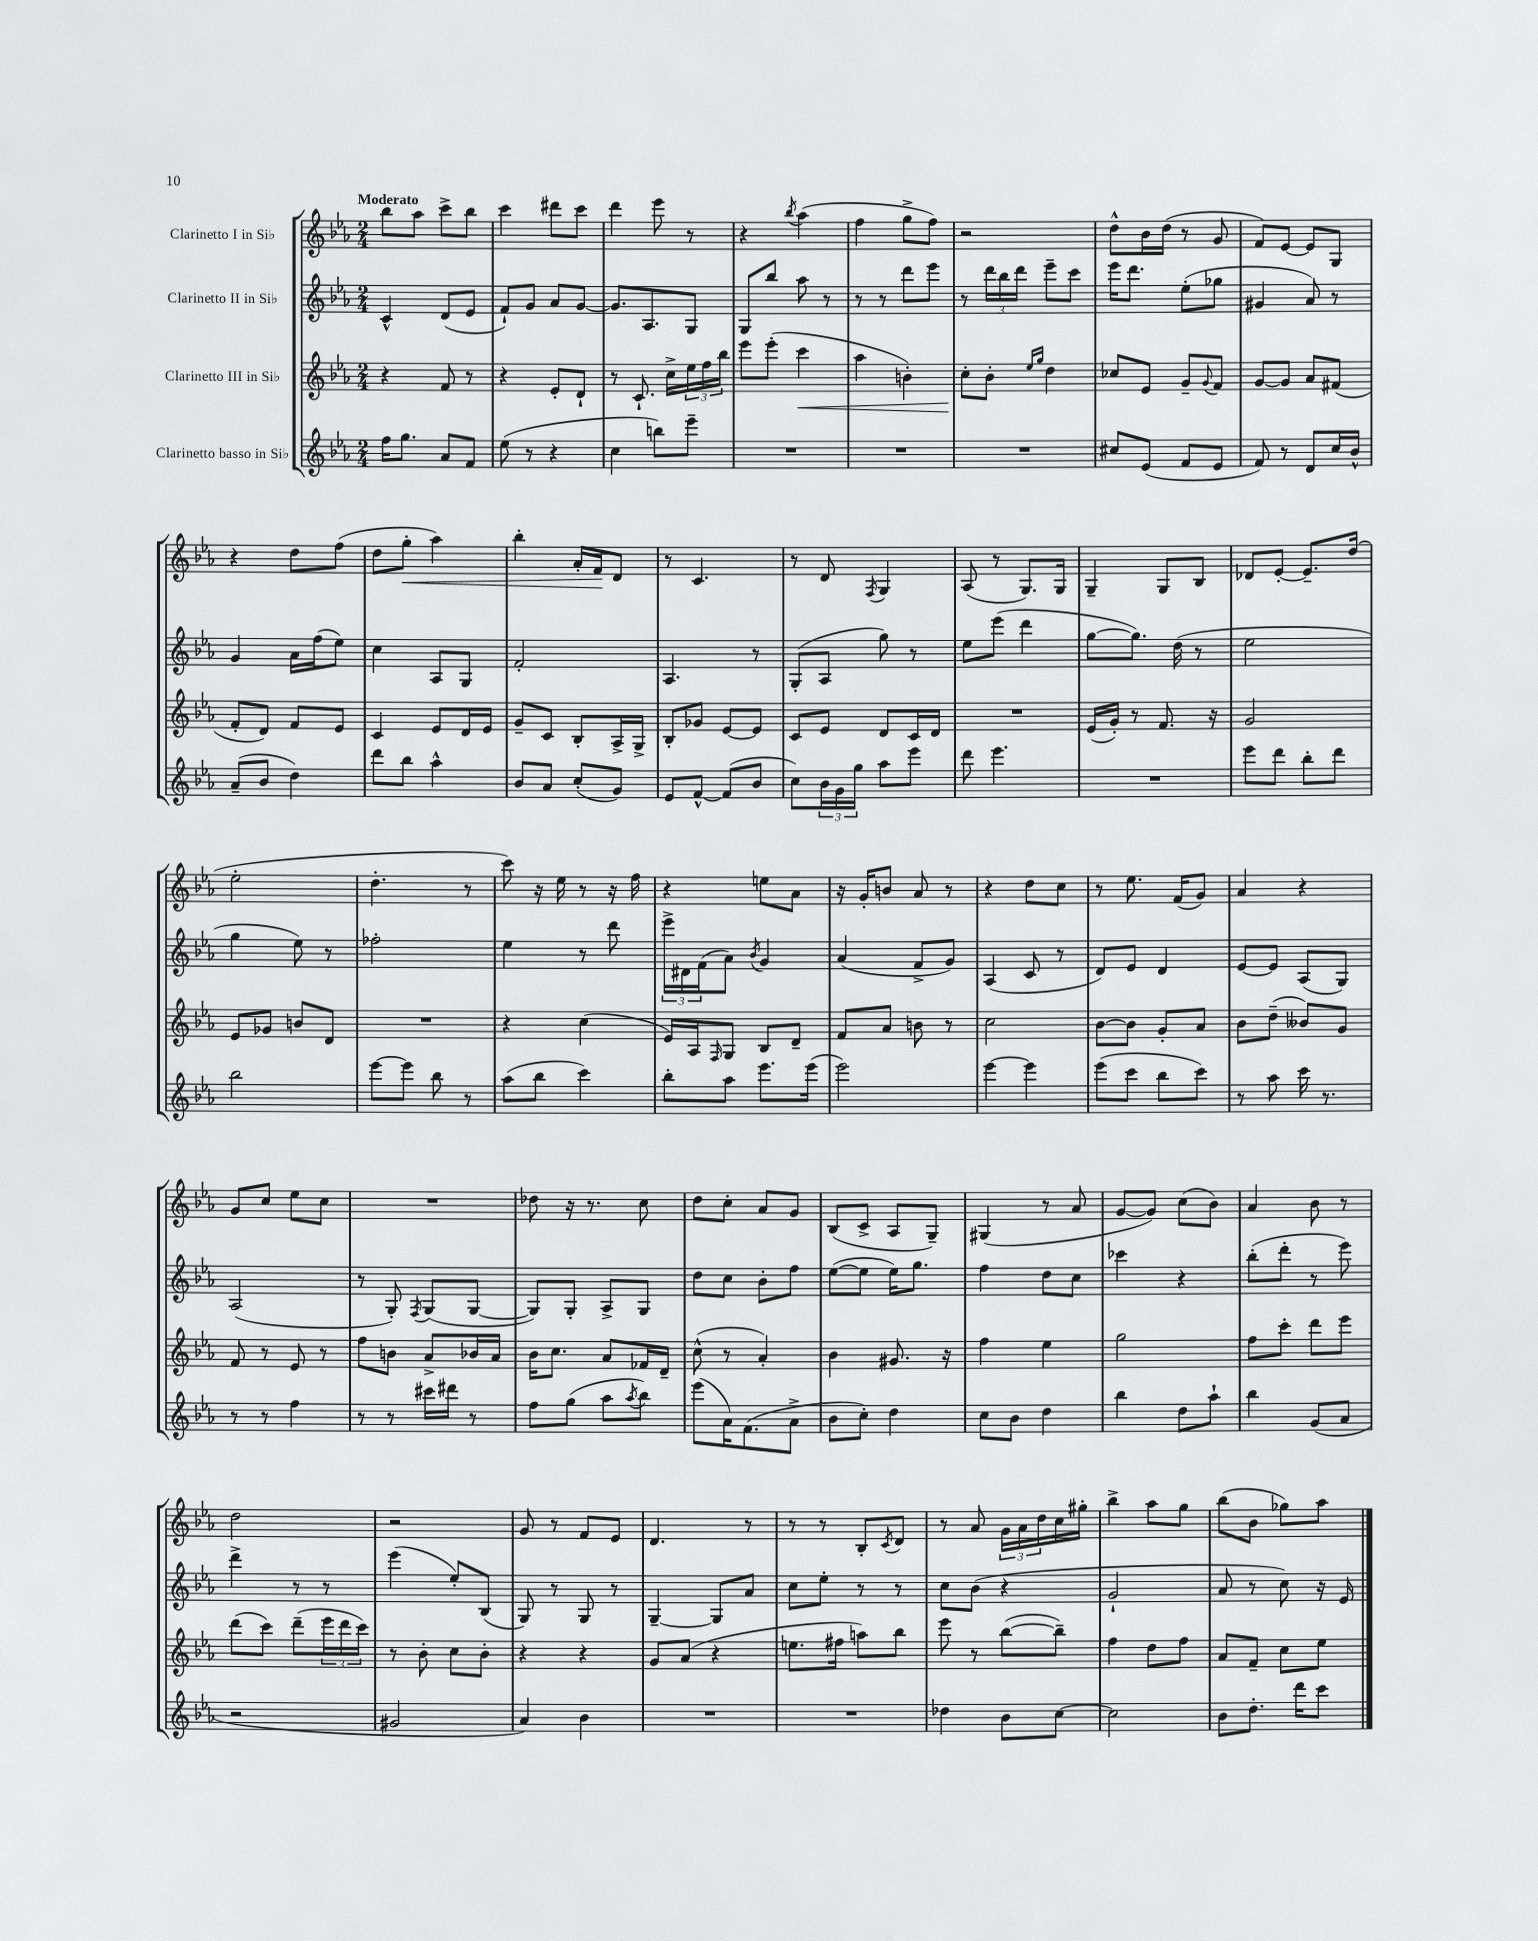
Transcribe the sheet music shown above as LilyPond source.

<<
\new StaffGroup <<
\new Staff = "s0" \with { instrumentName = "Clarinetto I in Sib" } {
    \clef treble \key ees \major \numericTimeSignature \time 2/4 \tempo "Moderato"
    bes''8 aes''8 c'''8-> bes''8 |
    c'''4 dis'''8 c'''8 |
    d'''4 ees'''8 r8 |
    r4 \acciaccatura { bes''8 } aes''4( |
    f''4 g''8-> f''8) |
    r2 |
    d''8-^ bes'16 d''16( r8 g'8 |
    f'8) ees'8~ ees'8 g8 |
    r4 d''8 f''8( |
    d''8 g''8-.\< aes''4) |
    bes''4-. aes'16-. f'16\! d'8 |
    r8 c'4. |
    r8 d'8 \acciaccatura { f8 } g4 |
    aes8( r8 g8.) g16 |
    g4-- g8 bes8 |
    des'8 ees'8~-. ees'8.-- d''16( |
    ees''2-. |
    d''4.-. r8 |
    c'''8) r16 ees''16 r8 r16 f''16 |
    r4 e''8 aes'8 |
    r16 g'16-. b'8 aes'8 r8 |
    r4 d''8 c''8 |
    r8 ees''8. f'16( g'8) |
    aes'4 r4 |
    g'8 c''8 ees''8 c''8 |
    R2 |
    des''8 r16 r8. c''8 |
    d''8 c''8-. aes'8 g'8 |
    bes8( c'8-> aes8 g8--) |
    gis4( r8 aes'8 |
    g'8~ g'8) c''8( bes'8) |
    aes'4 bes'8 r8 |
    d''2 |
    r2 |
    g'8 r8 f'8 ees'8 |
    d'4. r8 |
    r8 r8 bes8-. \acciaccatura { c'8 } d'8 |
    r8 aes'8 \tuplet 3/2 { g'16 aes'16 d''16 } c''16 gis''16-. |
    bes''4-> aes''8 g''8 |
    bes''8( bes'8 ges''8) aes''8 \bar "|." |
}
\new Staff = "s1" \with { instrumentName = "Clarinetto II in Sib" } {
    \clef treble \key ees \major \numericTimeSignature \time 2/4
    c'4-^ d'8( ees'8 |
    f'8-!) g'8 aes'8 g'8~ |
    g'8. aes8. g8 |
    g8 bes''8 aes''8 r8 |
    r8 r8 d'''8 ees'''8 |
    r8 \tuplet 3/2 { d'''16 bes''16 d'''16 } ees'''8-- c'''8 |
    ees'''16 d'''8. ees''8-.( ges''8 |
    gis'4 aes'8) r8 |
    g'4 aes'16 f''16( ees''8) |
    c''4 aes8 g8 |
    f'2-. |
    aes4. r8 |
    g8-.( aes8 g''8) r8 |
    ees''8 ees'''8( d'''4 |
    g''8~ g''8.) d''16( r8 |
    ees''2 |
    g''4 ees''8) r8 |
    fes''2-. |
    ees''4 r8 d'''8 |
    \tuplet 3/2 { ees'''16-> dis'16 f'16( } aes'8) \acciaccatura { bes'8 } g'4 |
    aes'4( f'8-> g'8) |
    aes4( c'8 r8 |
    d'8) ees'8 d'4 |
    ees'8~ ees'8 aes8( g8) |
    aes2( |
    r8 g8-.) \acciaccatura { f8 } g8( g8~ |
    g8) g8-. aes8-> g8 |
    d''8 c''8 bes'8-. f''8 |
    ees''8~( ees''8 ees''16) g''8. |
    f''4 d''8 c''8 |
    ces'''4 r4 |
    bes''8-.( d'''8-. r8 ees'''8) |
    d'''4-> r8 r8 |
    ees'''4( ees''8-.) bes8( |
    g8) r8 g8 r8 |
    g4~-- g8 aes'8 |
    c''8 ees''8-. r8 r8 |
    c''8 bes'8( r4 |
    g'2-! |
    aes'8 r8 c''8) r16 ees'16 \bar "|." |
}
\new Staff = "s2" \with { instrumentName = "Clarinetto III in Sib" } {
    \clef treble \key ees \major \numericTimeSignature \time 2/4
    r4 f'8 r8 |
    r4 ees'8-. d'8-! |
    r8 c'8.-! c''16-> \tuplet 3/2 { ees''16 f''16 bes''16 } |
    ees'''8 ees'''8-.( c'''4\< |
    aes''4 b'4-.) |
    c''8-.\! bes'8-. \grace { ees''16 g''16 } d''4 |
    ces''8 ees'8 g'8-- \appoggiatura { g'8 } f'8 |
    g'8~ g'8 aes'8 fis'8( |
    f'8-. d'8) f'8 ees'8 |
    c'4 ees'8 d'16 ees'16 |
    g'8-- c'8 bes8-. aes16-> g16-> |
    bes8-. ges'8 ees'8~ ees'8 |
    c'8 ees'8 d'8 c'16 d'16 |
    R2 |
    ees'16( g'16-.) r8 f'8. r16 |
    g'2 |
    ees'8 ges'8 b'8 d'8 |
    R2 |
    r4 c''4( |
    ees'16) aes16 \grace { f16 } g8 bes8 d'8-- |
    f'8 aes'8 b'8 r8 |
    c''2 |
    bes'8~ bes'8 g'8-. aes'8 |
    bes'8 d''8--( beses'8) g'8 |
    f'8 r8 ees'8 r8 |
    f''8 b'8 aes'8-> bes'16 aes'16 |
    bes'16 c''8. aes'8 fes'16 d'16-- |
    c''8-^( r8 aes'4-.) |
    bes'4 gis'8. r16 |
    f''4 ees''4 |
    g''2 |
    f''8 c'''8-. d'''8 ees'''8 |
    d'''8( c'''8) d'''8--( \tuplet 3/2 { ees'''16 d'''16 c'''16) } |
    r8 bes'8-. c''8 bes'8-. |
    r4 r4 |
    g'8 aes'8( r4 |
    e''8. fis''16 a''8) bes''8 |
    ees'''8 r8 bes''8~( bes''8--) |
    f''4 d''8 f''8 |
    aes'8 f'8-- c''8 ees''8 \bar "|." |
}
\new Staff = "s3" \with { instrumentName = "Clarinetto basso in Sib" } {
    \clef treble \key ees \major \numericTimeSignature \time 2/4
    f''16 g''8. aes'8 f'8 |
    ees''8( r8 r4 |
    c''4 b''8) ees'''8-- |
    R2 |
    R2 |
    R2 |
    cis''8 ees'8( f'8 ees'8 |
    f'8) r8 d'8 c''16 bes'16-^ |
    aes'8--( bes'8 d''4) |
    d'''8 bes''8 aes''4-^ |
    bes'8 aes'8 c''8-.( g'8) |
    ees'8 f'8~-^ f'8( bes'8 |
    c''8) \tuplet 3/2 { bes'16 g'16 g''16 } aes''8 ees'''8 |
    d'''8 ees'''4. |
    R2 |
    ees'''8 d'''8 bes''8-. d'''8 |
    bes''2 |
    ees'''8~ ees'''8 bes''8 r8 |
    aes''8( bes''8 c'''4) |
    bes''8-. aes''8 ees'''8. ees'''16( |
    ees'''2) |
    ees'''4~ ees'''4 |
    ees'''8( c'''8 bes''8 c'''8) |
    r8 aes''8 c'''16 r8. |
    r8 r8 f''4 |
    r8 r8 cis'''16 dis'''16 r8 |
    f''8 g''8( aes''8 \acciaccatura { aes''8 } bes''8) |
    ees'''8( aes'16) f'8.( aes'8-> |
    bes'8 c''8-.) d''4 |
    c''8 bes'8 d''4 |
    bes''4 d''8 aes''8-! |
    bes''4 g'8( aes'8 |
    r2 |
    gis'2 |
    aes'4) bes'4 |
    R2 |
    R2 |
    des''4 bes'8 c''8~ |
    c''2 |
    bes'8 d''8.-. d'''16 c'''8 \bar "|." |
}
>>
>>
\layout { \context { \Score \remove "Bar_number_engraver" } }
